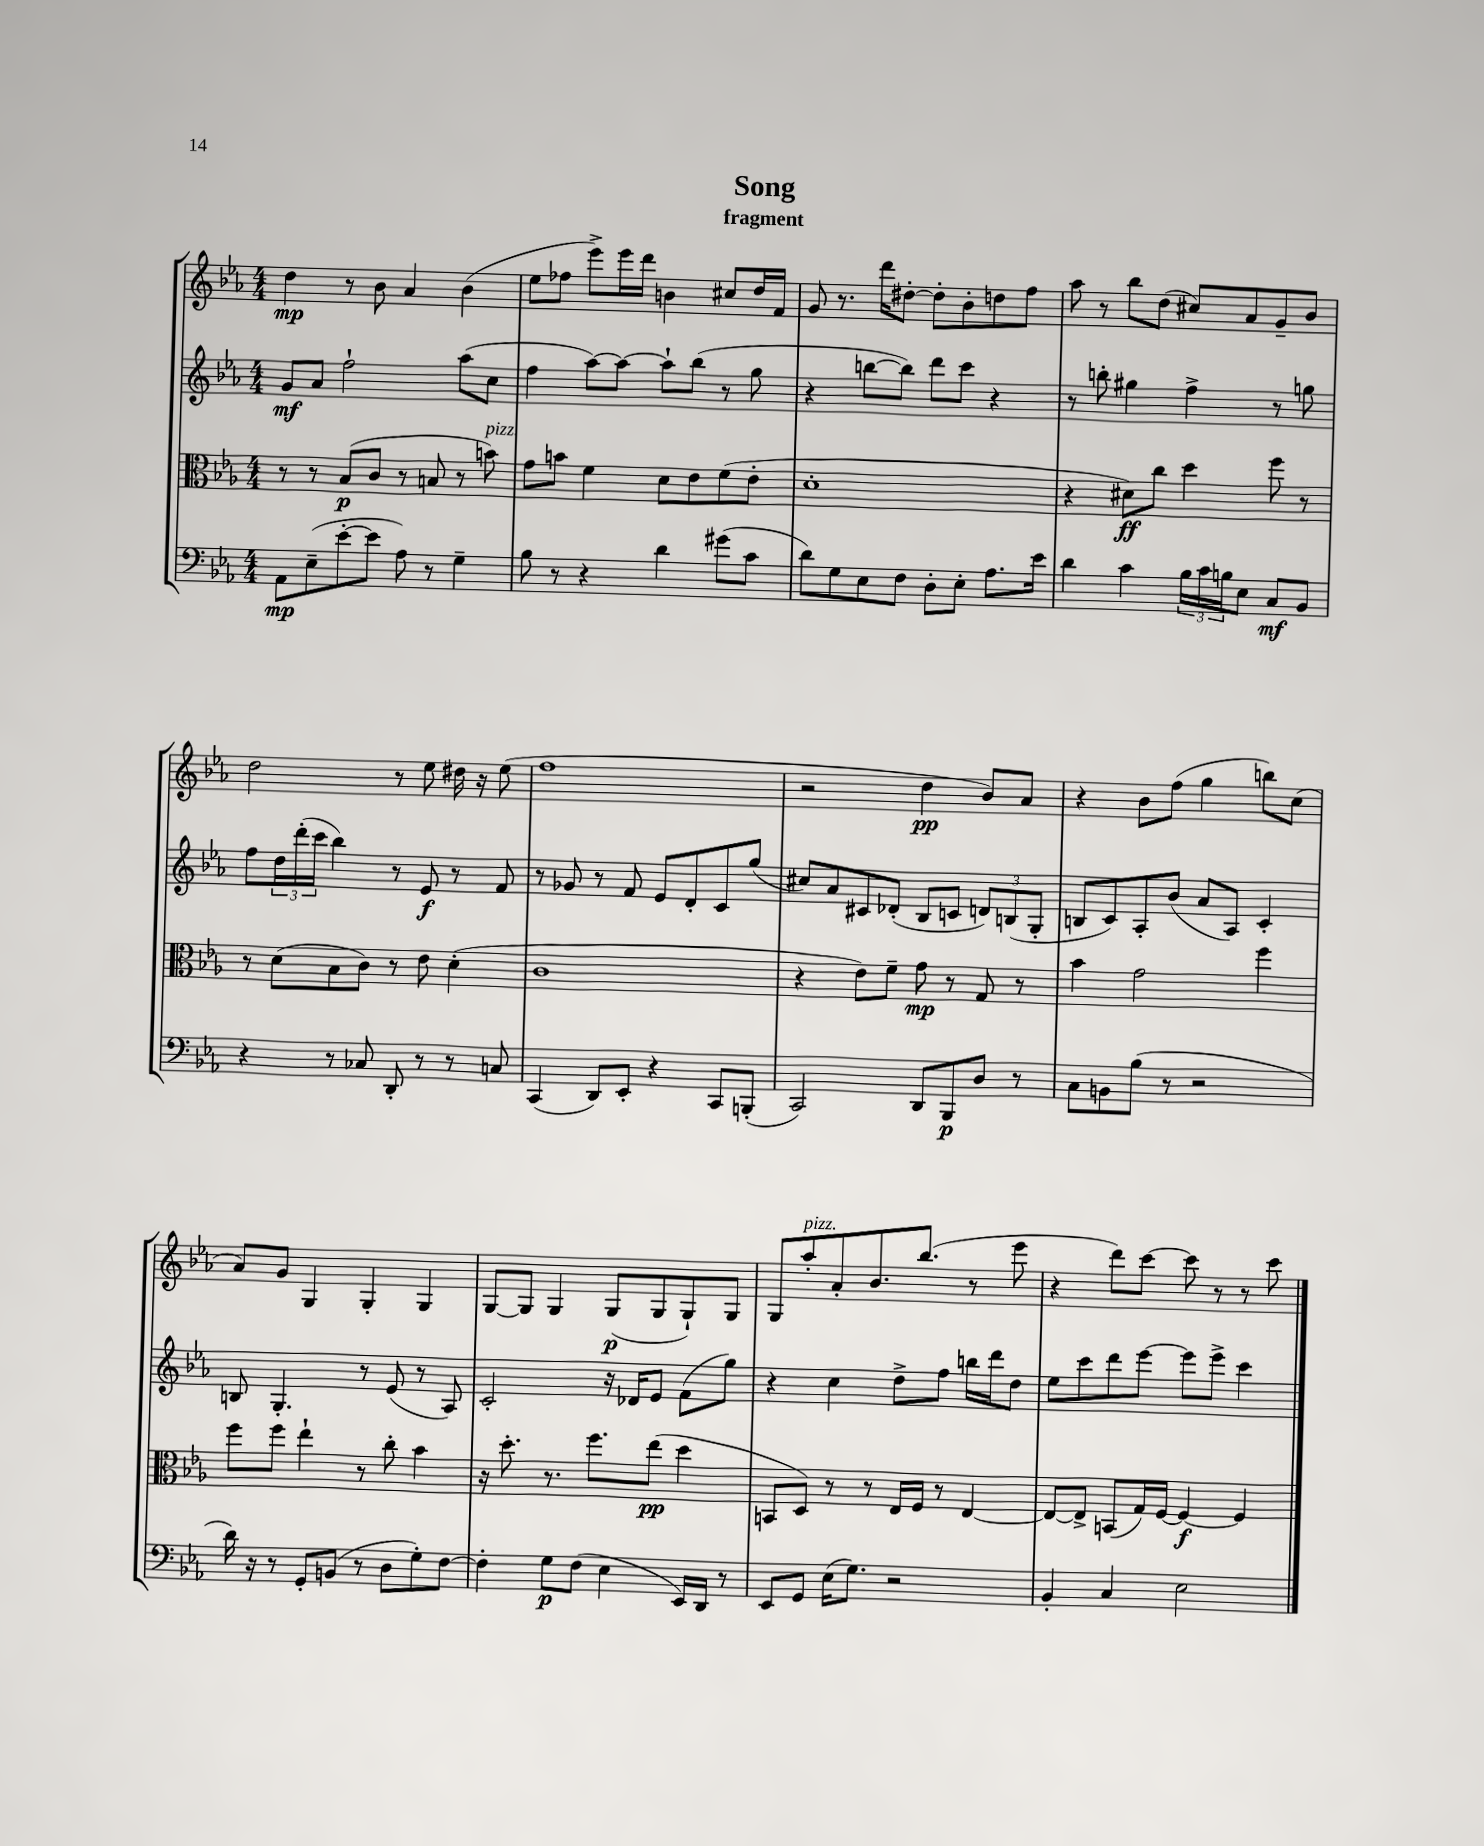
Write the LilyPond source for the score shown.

\header { title = "Song" subtitle = "fragment" }
<<
\new StaffGroup <<
\new Staff = "s0" {
    \clef treble \key ees \major \numericTimeSignature \time 4/4
    d''4\mp r8 bes'8 aes'4 bes'4( |
    ees''8 fes''8 ees'''8->) ees'''16 d'''16 b'4 cis''8 d''16 f'16 |
    g'8 r8. d'''16 dis''8~-. dis''8-. bes'8-. d''8 f''8 |
    aes''8 r8 bes''8 d''8( cis''8) aes'8 g'8-- bes'8 |
    d''2 r8 ees''8 dis''16 r16 ees''8( |
    f''1 |
    r2 d''4\pp bes'8) aes'8 |
    r4 bes'8 f''8( g''4 b''8) c''8( |
    aes'8) g'8 g4 g4-. g4 |
    g8~ g8 g4 g8\p( g8 g8-!) g8 |
    g8 aes''8-.^\markup { \italic "pizz." } aes'8-. bes'8. bes''8.( r8 ees'''8 |
    r4 d'''8) c'''8~ c'''8 r8 r8 c'''8 \bar "|." |
}
\new Staff = "s1" {
    \clef treble \key ees \major \numericTimeSignature \time 4/4
    g'8\mf aes'8 f''2-! aes''8( c''8 |
    f''4 aes''8~) aes''8~ aes''8-! bes''8( r8 g''8 |
    r4 b''8~ b''8) d'''8 c'''8 r4 |
    r8 b''8-. gis''4 f''4-> r8 g''8 |
    f''8 \tuplet 3/2 { d''16 d'''16-.( c'''16 } bes''4) r8 ees'8\f r8 f'8 |
    r8 ges'8 r8 f'8 ees'8 d'8-. c'8 g''8( |
    cis''8) aes'8 cis'8 des'8-.( bes8 c'8 \tuplet 3/2 { d'8) b8( g8-. } |
    b8 c'8) aes8-. bes'8( aes'8 aes8) c'4-. |
    b8 g4.-. r8 ees'8( r8 aes8) |
    c'2-. r16 des'16 ees'8 f'8( g''8) |
    r4 c''4 d''8-> f''8 b''16 d'''16 d''8 |
    ees''8 c'''8 d'''8 ees'''8~ ees'''8 ees'''8-> c'''4 \bar "|." |
}
\new Staff = "s2" {
    \clef alto \key ees \major \numericTimeSignature \time 4/4
    r8 r8 bes8\p( c'8 r8 b8 r8 b'8^\markup { \italic "pizz." }) |
    g'8 b'8 f'4 d'8 ees'8 f'8( ees'8-. |
    d'1-. |
    r4 dis'8\ff) c''8 d''4 f''8 r8 |
    r8 d'8( bes8 c'8) r8 ees'8 d'4-.( |
    c'1 |
    r4 ees'8) f'8-- g'8\mp r8 g8 r8 |
    bes'4 g'2 f''4 |
    f''8 f''8 ees''4-! r8 c''8-. bes'4 |
    r16 d''8.-. r8. f''8. ees''8\pp( d''4 |
    b,8 d8) r8 r8 ees16 f16 r8 ees4~ |
    ees8~ ees8-> b,8( g16) f16~ f4~\f f4 \bar "|." |
}
\new Staff = "s3" {
    \clef bass \key ees \major \numericTimeSignature \time 4/4
    aes,8\mp ees8--( ees'8~-. ees'8 aes8) r8 g4-- |
    bes8 r8 r4 d'4 gis'8( c'8 |
    d'8) g8 ees8 f8 d8-. ees8-. aes8. ees'16 |
    d'4 c'4 \tuplet 3/2 { bes16 c'16 b16 } ees8 c8\mf bes,8 |
    r4 r8 ces8 d,8-. r8 r8 c8 |
    c,4( d,8) ees,8-. r4 c,8 b,,8-.( |
    c,2) d,8 bes,,8\p d8 r8 |
    c8 b,8 bes8( r8 r2 |
    d'16) r16 r8 g,8-. b,8( r8 d8 g8-.) f8~ |
    f4-. g8\p f8( ees4 ees,16) d,16 r8 |
    ees,8 g,8 ees16( g8.) r2 |
    bes,4-. c4 ees2 \bar "|." |
}
>>
>>
\layout { \context { \Score \remove "Bar_number_engraver" } }
